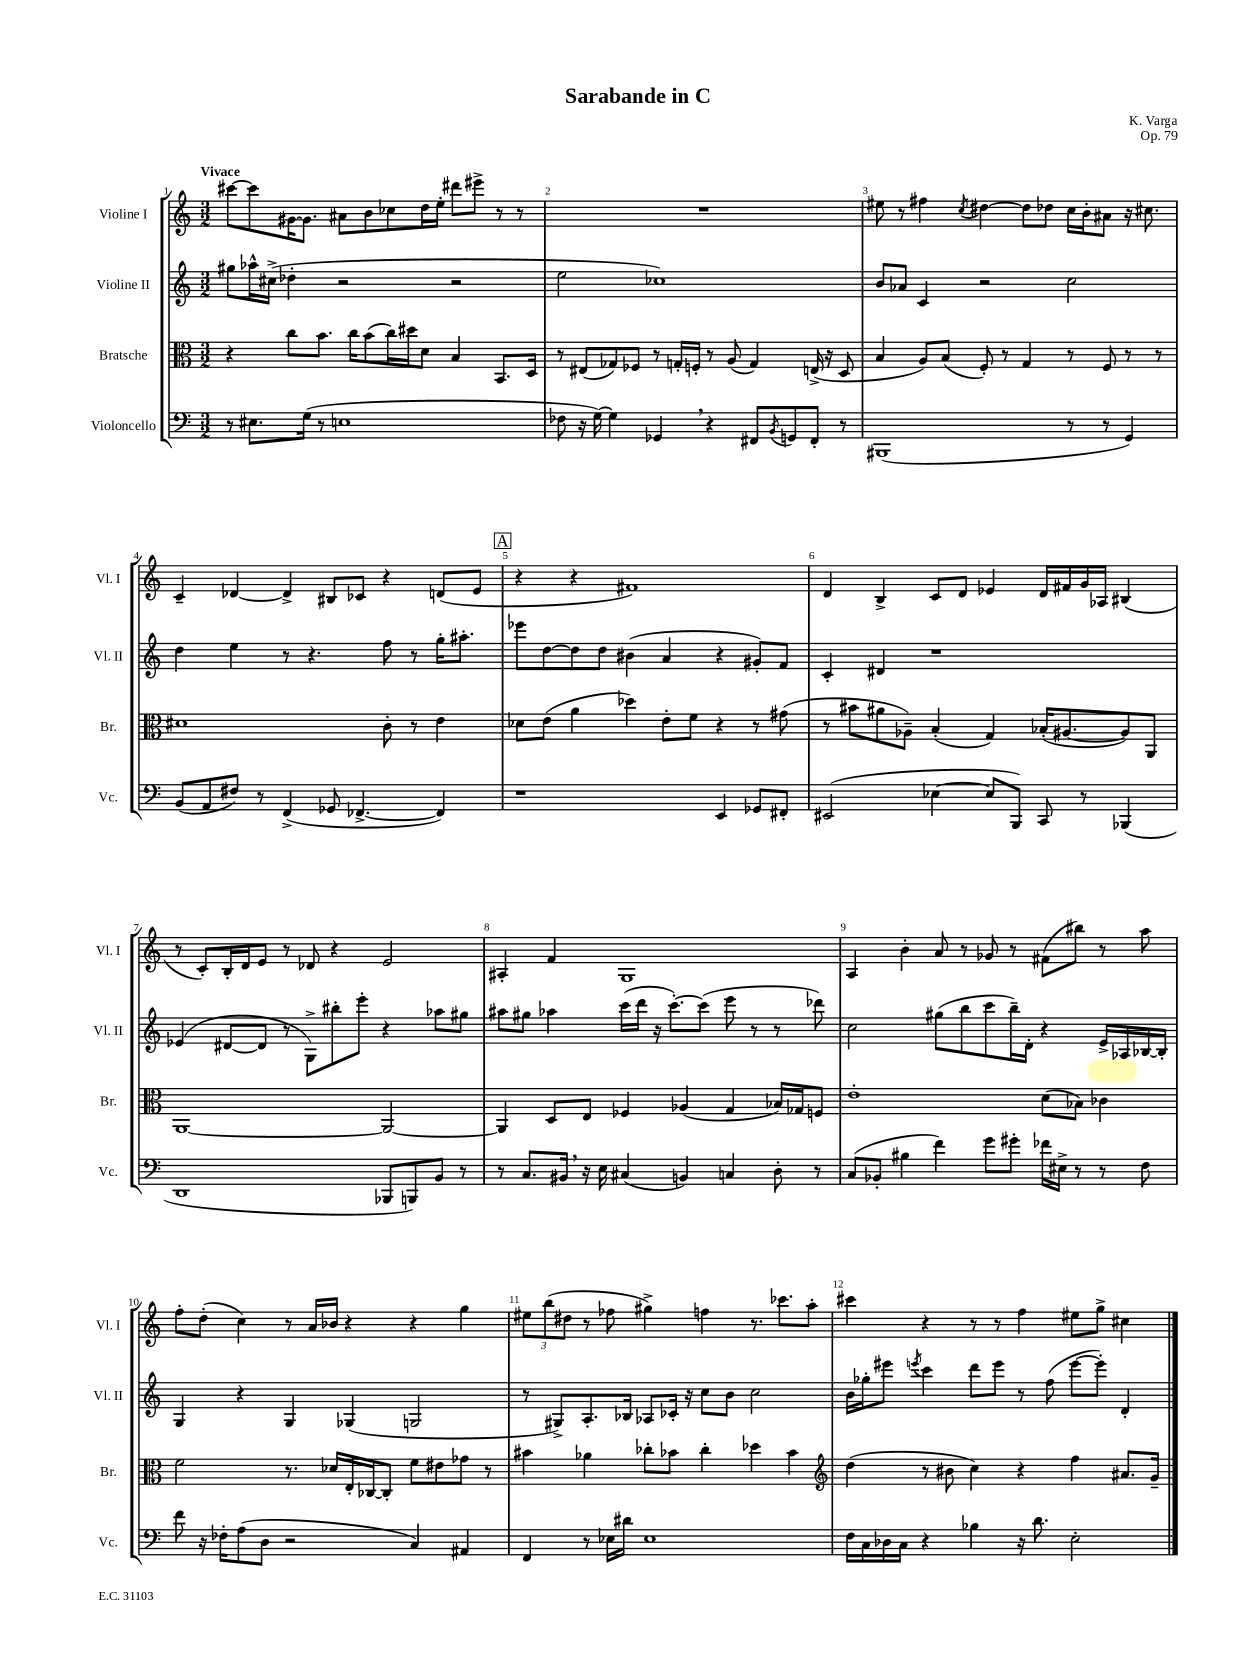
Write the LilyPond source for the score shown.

\header { title = "Sarabande in C" composer = "K. Varga" opus = "Op. 79" }
<<
\new StaffGroup <<
\new Staff = "s0" \with { instrumentName = "Violine I" shortInstrumentName = "Vl. I" } {
    \clef treble \key c \major \numericTimeSignature \time 3/2 \tempo "Vivace"
    cis'''8~ cis'''8 gis'16~ gis'8. ais'8 b'8 ces''8 d''16 e''16-. dis'''8 eis'''8-> r8 r8 |
    R1. |
    eis''8 r8 fis''4 \acciaccatura { c''8 } dis''4~ dis''8 des''8 c''16 b'16-. ais'8 r16 cis''8. |
    c'4-- des'4~ des'4-> bis8 ces'8 r4 d'8( e'8 |
    \mark \markup { \box "A" } r4 r4 fis'1) |
    d'4 b4-> c'8 d'8 ees'4 d'16 fis'16 g'16 aes16 bis4( |
    r8 c'8-.) b16-. d'16 e'8 r8 des'8 r4 e'2 |
    ais4-. f'4 g1 |
    a4 b'4-. a'8 r8 ges'8 r8 fis'8( bis''8) r8 a''8 |
    f''8-. d''8-.( c''4) r8 a'16 bes'16 r4 r4 g''4 |
    \tuplet 3/2 { eis''8 b''8( dis''8 } r8 fes''8 gis''4->) f''4 r8. ces'''8. a''8-. |
    cis'''4 r4 r8 r8 f''4 eis''8 g''8-> cis''4 \bar "|." |
}
\new Staff = "s1" \with { instrumentName = "Violine II" shortInstrumentName = "Vl. II" } {
    \clef treble \key c \major \numericTimeSignature \time 3/2
    gis''8 aes''16-^ cis''16->( des''4-. r2 r2 |
    e''2 ces''1) |
    b'8 aes'8 c'4 r2 c''2 |
    d''4 e''4 r8 r4. f''8 r8 g''16-. ais''8.-. |
    \mark \markup { \box "A" } ees'''8 d''8~ d''8 d''8 bis'4( a'4 r4 gis'8-.) f'8 |
    c'4-. dis'4 r1 |
    ees'4( dis'8~ dis'8 r8 g8->) bis''8-. e'''8-. r4 aes''8 gis''8 |
    ais''8 gis''8 aes''4 c'''16( d'''16 r16 c'''8.~-.) c'''8( e'''8 r8 r8 des'''8) |
    c''2 gis''8( b''8 c'''8 b''16--) d'16-. r4 e'16-> aes16 bes16~ bes16-. |
    g4 r4 g4 ges4( g2 |
    r8 gis8->) a8.-. bes16 aes8 ces'16-. r16 c''8 b'8 c''2 |
    b'16 ges''16-. eis'''8 \acciaccatura { e'''8 } c'''4 d'''8 e'''8 r8 f''8( e'''8~ e'''8-.) d'4-. \bar "|." |
}
\new Staff = "s2" \with { instrumentName = "Bratsche" shortInstrumentName = "Br." } {
    \clef alto \key c \major \numericTimeSignature \time 3/2
    r4 c''8 b'8. c''16 b'8( c''16) dis''16 d'8 b4 b,8. d16 |
    r8 eis8( ges8) fes8 r8 g16-. f16-. r8 a8( g4) e16->( r16 d8 |
    b4 a8) b8( f8-.) r8 g4 r8 f8 r8 r8 |
    dis'1 c'8-. r8 e'4 |
    \mark \markup { \box "A" } des'8 e'8( a'4 des''4) e'8-. f'8 r4 r8 gis'8( |
    r8 bis'8 ais'8 aes8--) b4-.( g4) bes16-.( ais8.~ ais8) a,8 |
    a,1~ a,2~ |
    a,4 d8 e8 fes4 aes4( g4 bes16) ges16 f8 |
    e'1-. d'8( bes8) ces'4 |
    f'2 r8. des'16 e16-. ces16~ ces8-. f'8 eis'8 ges'8 r8 |
    bis'4 aes'4 ces''8-. bes'8 ces''4-. des''4 bes'4 |
    \clef treble d''4( r8 bis'8 c''4) r4 f''4 ais'8. g'16-- \bar "|." |
}
\new Staff = "s3" \with { instrumentName = "Violoncello" shortInstrumentName = "Vc." } {
    \clef bass \key c \major \numericTimeSignature \time 3/2
    r8 eis8. g16( r8 e1 |
    fes8 r16 g16~) g4 ges,4 \breathe r4 fis,8 \acciaccatura { b,8 } g,8 fis,8-. r8 |
    bis,,1( r8 r8 g,4) |
    b,8( a,8 fis8) r8 f,4->( ges,8 fes,4.~-> fes,4) |
    \mark \markup { \box "A" } r1 e,4 ges,8 fis,8-. |
    eis,2( ees4~ ees8 b,,8) c,8 r8 bes,,4( |
    d,1 bes,,8 b,,8) b,8 r8 |
    r8 c8. bis,16 \breathe r16 e16 cis4( b,4) c4 d8-. r8 |
    c8( bes,8-. bis4 f'4) g'8 gis'8-. fes'16 eis16-> r8 r8 f8 |
    f'8 r16 fes16-. a8( d8 r2 c4) ais,4 |
    f,4 r8 ees16 dis'16 ees1 |
    f16 c16 des16 c16 r4 bes4 r16 d'8. e2-. \bar "|." |
}
>>
>>
\layout { \context { \Score \override BarNumber.break-visibility = ##(#f #t #t) barNumberVisibility = #all-bar-numbers-visible } }
